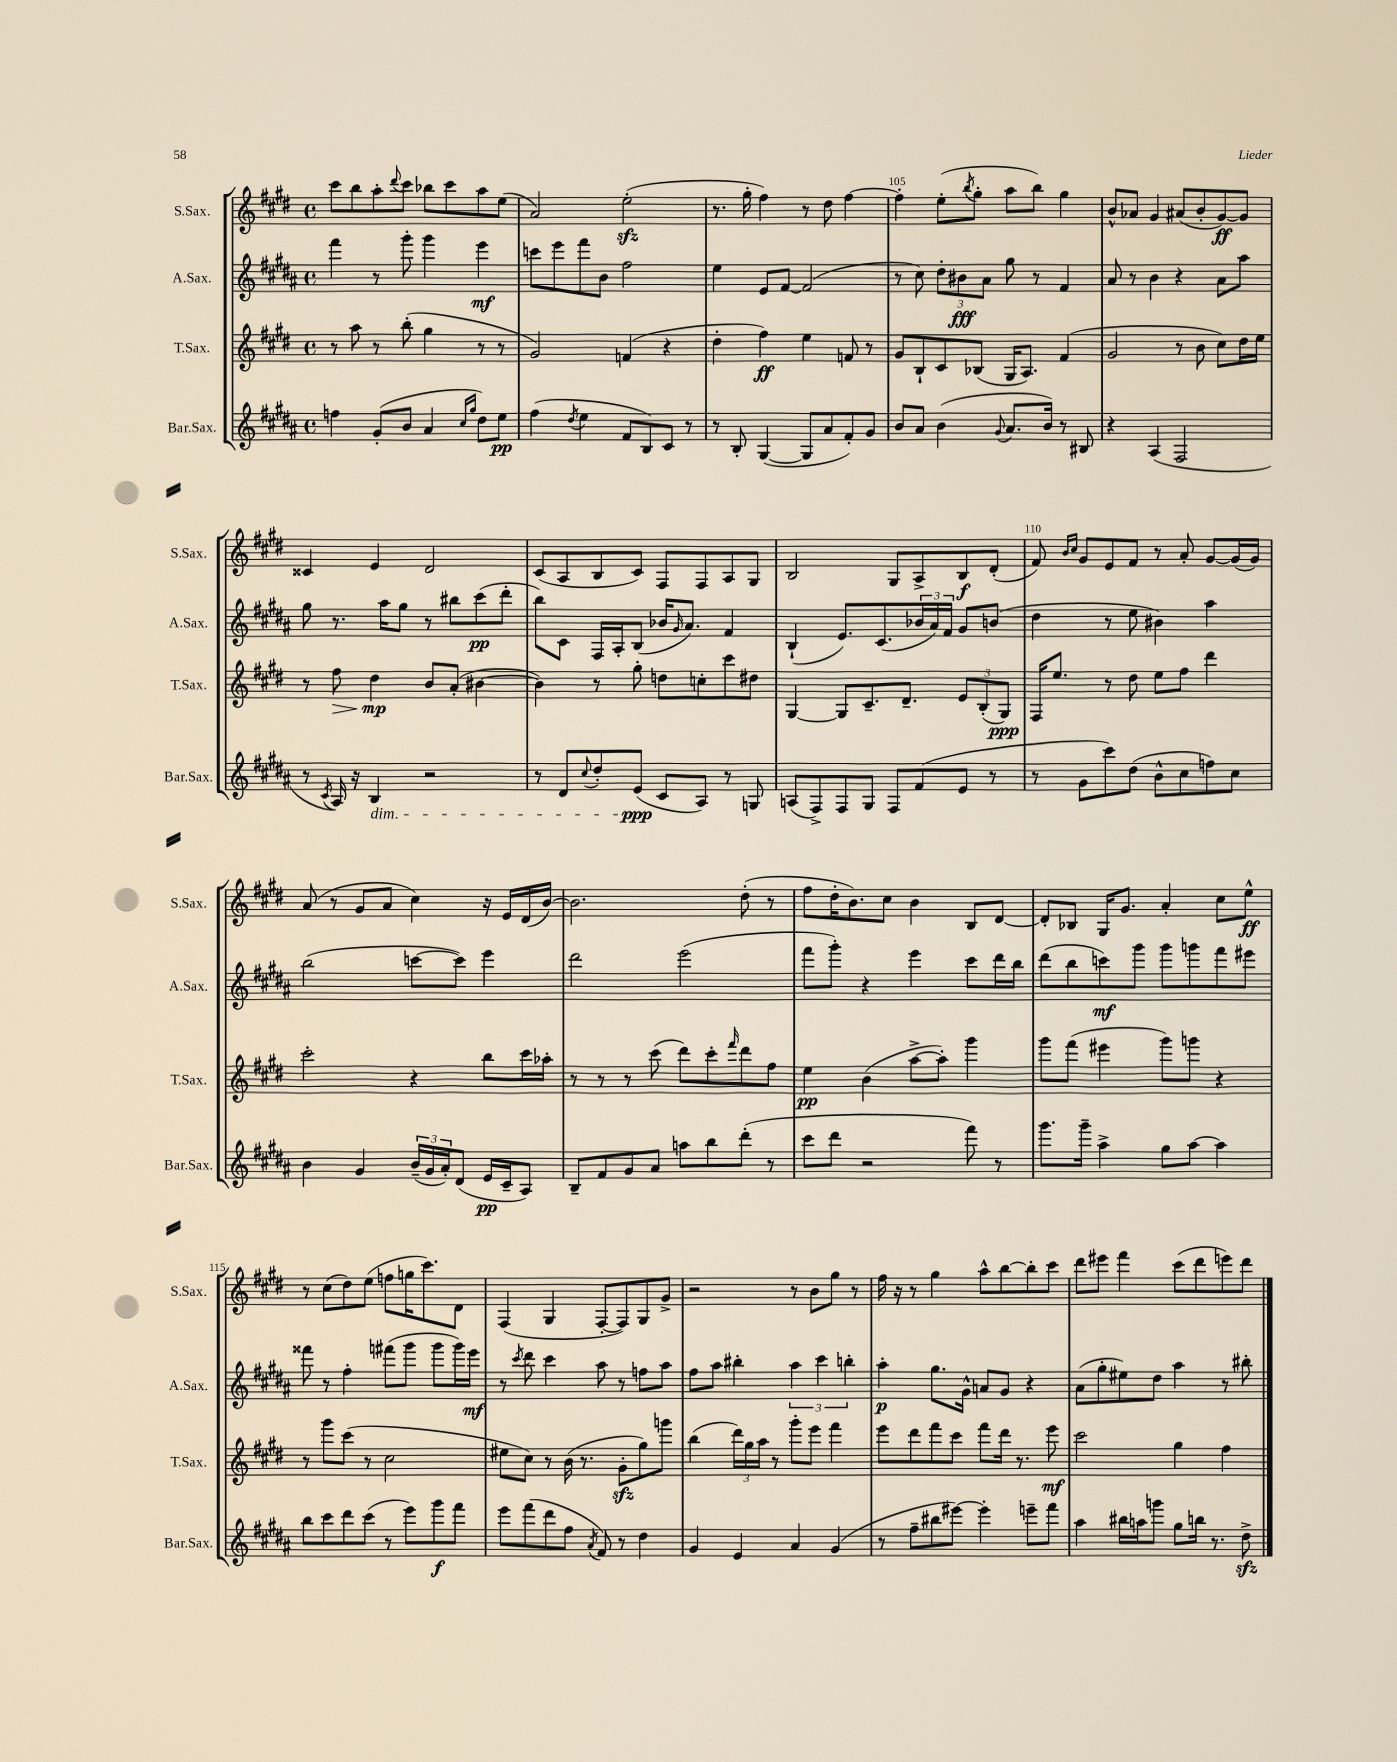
<<
\new StaffGroup <<
\new Staff = "s0" \with { instrumentName = "S.Sax." shortInstrumentName = "S.Sax." } {
    \clef treble \key e \major \defaultTimeSignature \time 4/4
    cis'''8 b''8 a''8-. \appoggiatura { dis'''8 } cis'''8 bes''8 cis'''8 a''8 e''8( |
    a'2) e''2-.\sfz( |
    r8. gis''16-. fis''4) r8 dis''8 fis''4~ |
    fis''4-. e''8-.( \acciaccatura { b''8 } gis''8-. a''8 b''8) gis''4 |
    b'8-^ aes'8 gis'4 ais'8( b'8-. gis'8~\ff) gis'8 |
    cisis'4 e'4 dis'2 |
    cis'8( a8 b8 cis'8) fis8 fis8 a8 gis8 |
    b2 gis8 a8-> b8\f dis'8-.( |
    fis'8) \grace { b'16 cis''16 } gis'8 e'8 fis'8 r8 a'8-. gis'8~ gis'16( gis'16) |
    a'8( r8 gis'8 a'8 cis''4) r16 e'16 dis'16( b'16~) |
    b'2. dis''8-.( r8 |
    fis''8 dis''16-. b'8.) cis''8 b'4 b8 dis'8~ |
    dis'8-. bes8 gis16 gis'8. a'4-. cis''8 e''8-^\ff |
    r8 cis''8( dis''8) e''8( f''8 g''16 cis'''8.) dis'8 |
    fis4( gis4 fis8~-. fis8) gis8 gis'8-> |
    r2 r8 b'8 gis''8 r8 |
    fis''16 r16 r8 gis''4 a''8-^ b''8~ b''8-. cis'''8 |
    dis'''8 eis'''8 fis'''4 cis'''8( dis'''8 e'''8) dis'''8 \bar "|." |
}
\new Staff = "s1" \with { instrumentName = "A.Sax." shortInstrumentName = "A.Sax." } {
    \clef treble \key b \major \defaultTimeSignature \time 4/4
    fis'''4 r8 gis'''8-. gis'''4 e'''4\mf |
    c'''8 e'''8 fis'''8 b'8 fis''2 |
    e''4 e'8 fis'8~ fis'2( |
    r8 cis''8) \tuplet 3/2 { dis''8-. bis'8\fff ais'8 } gis''8 r8 fis'4 |
    ais'8 r8 b'4 r4 ais'8 ais''8 |
    gis''8 r8. ais''16 gis''8 r8 bis''8 cis'''8\pp( dis'''8-. |
    b''8) cis'8 fis16 ais16-. b8( bes'16 \grace { gis'16 } ais'8.) fis'4 |
    b4-!( e'8.) cis'8.( \tuplet 3/2 { bes'16 ais'16) fis'16 } gis'8 b'8( |
    dis''4 r8 e''8 bis'4) ais''4 |
    b''2( c'''8~ c'''8) e'''4 |
    dis'''2 e'''2( |
    fis'''8 gis'''8-.) r4 e'''4 cis'''8 dis'''16 b''16 |
    dis'''8( b''8 c'''8\mf) gis'''8 gis'''8 g'''8 fis'''8 eis'''8 |
    fisis'''8 r8 fis''4-. fis'''8( gis'''8 gis'''8 gis'''16) e'''16\mf |
    r8 \acciaccatura { cis'''8 } dis'''8 cis'''4 ais''8 r8 f''8 ais''8 |
    fis''8 ais''8 bis''4-. \tuplet 3/2 { ais''4 cis'''4 b''4-. } |
    ais''4-.\p gis''8. gis'16-^ a'8 gis'8 r4 |
    ais'8( gis''8-. eis''8) dis''8 ais''4 r8 bis''8-. \bar "|." |
}
\new Staff = "s2" \with { instrumentName = "T.Sax." shortInstrumentName = "T.Sax." } {
    \clef treble \key e \major \defaultTimeSignature \time 4/4
    r8 a''8 r8 b''8-.( gis''4 r8 r8 |
    gis'2) f'4( r4 |
    dis''4-. fis''4\ff) e''4 f'8 r8 |
    gis'8 b8-! cis'8 bes8( gis16 a8.) fis'4( |
    gis'2 r8 b'8 cis''8) dis''16 e''16 |
    r8 fis''8\> dis''4\mp\! b'8 a'8-.( bis'4~ |
    bis'4) r8 gis''8-. d''8 c''8-. cis'''8 dis''8 |
    gis4~ gis8 cis'8.-- dis'8.-- \tuplet 3/2 { e'8 b8-.( gis8\ppp) } |
    fis16 e''8. r8 dis''8 e''8 fis''8 dis'''4 |
    cis'''2-. r4 b''8 cis'''16 aes''16-. |
    r8 r8 r8 cis'''8( dis'''8) cis'''8-. \grace { fis'''16 } dis'''8 fis''8 |
    e''4\pp b'4( a''8~-> a''8-.) gis'''4 |
    gis'''8 fis'''8( eis'''4 gis'''8) g'''8 r4 |
    r8 gis'''8 cis'''8( r8 cis''2 |
    eis''8 cis''8) r8 b'16( r8. gis'8-.\sfz gis''8) g'''8 |
    b''4( \tuplet 3/2 { dis'''16) gis''16 a''16 } r8 gis'''8-. e'''8 fis'''4 |
    e'''8 dis'''8 fis'''8 cis'''8 fis'''8 dis'''16 r8. e'''8\mf |
    cis'''2 gis''4 fis''4 \bar "|." |
}
\new Staff = "s3" \with { instrumentName = "Bar.Sax." shortInstrumentName = "Bar.Sax." } {
    \clef treble \key b \major \defaultTimeSignature \time 4/4
    f''4 gis'8-.( b'8 ais'4 \grace { cis''16 gis''16 } dis''8) e''8\pp |
    fis''4( \acciaccatura { dis''8 } e''4 fis'8 b8) cis'8 r8 |
    r8 b8-. gis4~( gis8 ais'8 fis'8-.) gis'8 |
    b'8 ais'8 b'4( \appoggiatura { gis'8 } ais'8. b'16) r8 bis8 |
    r4 ais4( fis2 |
    r8 \acciaccatura { cis'8 } ais16) r16 b4\dim r2 |
    r8 dis'8 \appoggiatura { cis''8 } dis''8-. e'8\ppp\!( cis'8 ais8) r8 g8 |
    a8( fis8->) fis8 gis8 fis8 fis'8( e'8 r8 |
    r8 gis'8 cis'''8) dis''8( b'8-^ cis''8 f''8) cis''8 |
    b'4 gis'4 \tuplet 3/2 { b'16--( gis'16 ais'16-.) } dis'8( e'16\pp cis'16-- ais8) |
    b8-- fis'8 gis'8 ais'8 a''8 b''8 dis'''8-.( r8 |
    cis'''8 dis'''8 r2 fis'''8) r8 |
    gis'''8. gis'''16-- ais''4-> gis''8 ais''8~ ais''4 |
    b''8 cis'''8 dis'''8 cis'''8( r8 e'''8) gis'''8\f fis'''8 |
    e'''8 fis'''8( dis'''8 fis''8 \acciaccatura { ais'8 } fis'8) r8 dis''4 |
    gis'4 e'4 ais'4 gis'4( |
    r8 fis''8-- bis''8 eis'''8~) eis'''4-. e'''8-- fis'''8 |
    ais''4 bis''16 a''16 g'''8 gis''8 b''16 r8. dis''8->\sfz \bar "|." |
}
>>
>>
\layout { \context { \Score currentBarNumber = #102 \override BarNumber.break-visibility = ##(#f #t #t) barNumberVisibility = #(every-nth-bar-number-visible 5) } }
